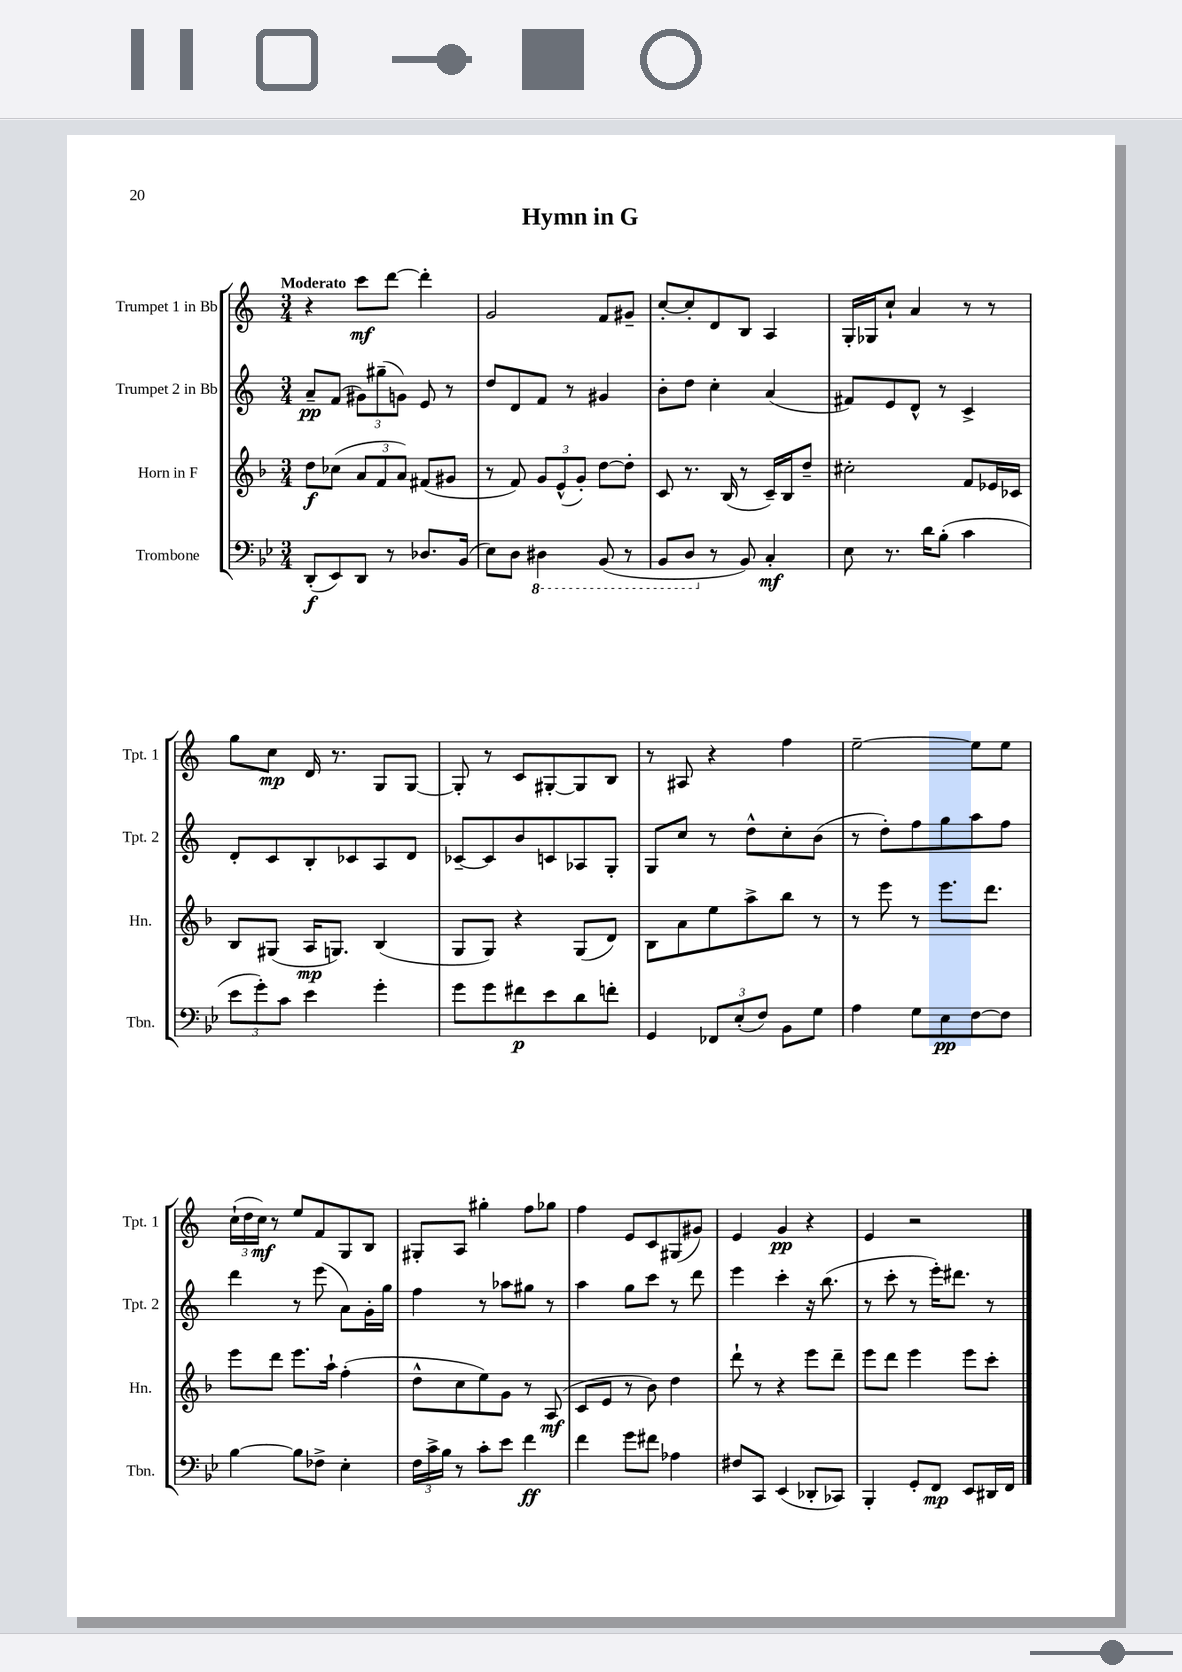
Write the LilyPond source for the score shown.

\header { title = "Hymn in G" }
<<
\new StaffGroup <<
\new Staff = "s0" \with { instrumentName = "Trumpet 1 in Bb" shortInstrumentName = "Tpt. 1" } {
    \clef treble \key c \major \numericTimeSignature \time 3/4 \tempo "Moderato"
    r4 c'''8\mf d'''8~ d'''4-. |
    g'2 f'8 gis'8-- |
    c''8~-. c''8-. d'8 b8 a4 |
    g16-. ges16 c''8-! a'4 r8 r8 |
    g''8 c''8\mp d'16 r8. g8 g8~ |
    g8-. r8 c'8 gis8~-. gis8 b8 |
    r8 ais8 r4 f''4 |
    e''2~-- e''8 e''8 |
    \tuplet 3/2 { c''16-!( d''16 c''16\mf) } r8 e''8 f'8 g8 b8 |
    gis8-. a8 gis''4-. f''8 ges''8 |
    f''4 e'8 c'8 gis8( gis'8) |
    e'4 g'4\pp r4 |
    e'4 r2 \bar "|." |
}
\new Staff = "s1" \with { instrumentName = "Trumpet 2 in Bb" shortInstrumentName = "Tpt. 2" } {
    \clef treble \key c \major \numericTimeSignature \time 3/4
    a'8--\pp f'8( \tuplet 3/2 { gis'8) gis''8--( g'8) } e'8 r8 |
    d''8 d'8 f'8 r8 gis'4 |
    b'8-. d''8 c''4-. a'4( |
    fis'8) e'8 d'8-^ r8 c'4-> |
    d'8-. c'8 b8-. ces'8 a8 d'8 |
    ces'8~-- ces'8 b'8 c'8 aes8 g8-. |
    g8 c''8 r8 d''8-^ c''8-. b'8( |
    r8 d''8-.) f''8 g''8 a''8 f''8 |
    d'''4 r8 e'''8( a'8) g'16-. g''16 |
    f''4 r8 aes''8 gis''8 r8 |
    a''4 g''8 c'''8 r8 d'''8 |
    e'''4 c'''4-. r16 b''8.( |
    r8 c'''8-. r8 e'''16-.) dis'''8. r8 \bar "|." |
}
\new Staff = "s2" \with { instrumentName = "Horn in F" shortInstrumentName = "Hn." } {
    \clef treble \key f \major \numericTimeSignature \time 3/4
    d''8\f ces''8( \tuplet 3/2 { a'8 f'8 a'8) } fis'8( gis'8 |
    r8 f'8) \tuplet 3/2 { g'8 e'8-^( g'8-.) } d''8~ d''8-. |
    c'8 r8. bes16( r8 c'16--) bes16 d''8-- |
    cis''2-. f'8 ees'16 ces'16 |
    bes8 gis8( a16\mp g8.) bes4( |
    g8 g8) r4 g8( d'8) |
    bes8 a'8 e''8 a''8-> bes''8 r8 |
    r8 e'''8 r8 e'''8. d'''8. |
    e'''8 d'''8 e'''8. a''16-! f''4-.( |
    d''8-^ c''8 e''8) g'8 r8 a8\mf( |
    c'8 e'8 r8 bes'8) d''4 |
    d'''8-! r8 r4 e'''8 d'''8-- |
    e'''8 d'''8 e'''4 e'''8 c'''8-. \bar "|." |
}
\new Staff = "s3" \with { instrumentName = "Trombone" shortInstrumentName = "Tbn." } {
    \clef bass \key bes \major \numericTimeSignature \time 3/4
    d,8-.\f( ees,8) d,8 r8 des8. bes,16( |
    ees8) d8 \ottava #-1 dis,4 bes,,8( r8 |
    bes,,8 d,8 \ottava #0 r8 bes,8) c4-.\mf |
    ees8 r8. d'16 bes8-.( c'4 |
    \tuplet 3/2 { ees'8 g'8-.) c'8 } ees'4 g'4-. |
    g'8 g'8 fis'8\p ees'8 d'8 f'8-. |
    g,4 \tuplet 3/2 { fes,8 ees8-.( f8) } bes,8 g8 |
    a4 g8 ees8\pp f8~ f8 |
    bes4~ bes8 fes8-> ees4-. |
    \tuplet 3/2 { f16 c'16-> bes16 } r8 c'8-. ees'8 f'4\ff |
    f'4 g'8 fis'8 aes4 |
    fis8 c,8 ees,4( des,8-. ces,8) |
    bes,,4-. g,8-. f,8\mp ees,8 dis,16 f,16 \bar "|." |
}
>>
>>
\layout { \context { \Score \remove "Bar_number_engraver" } }
